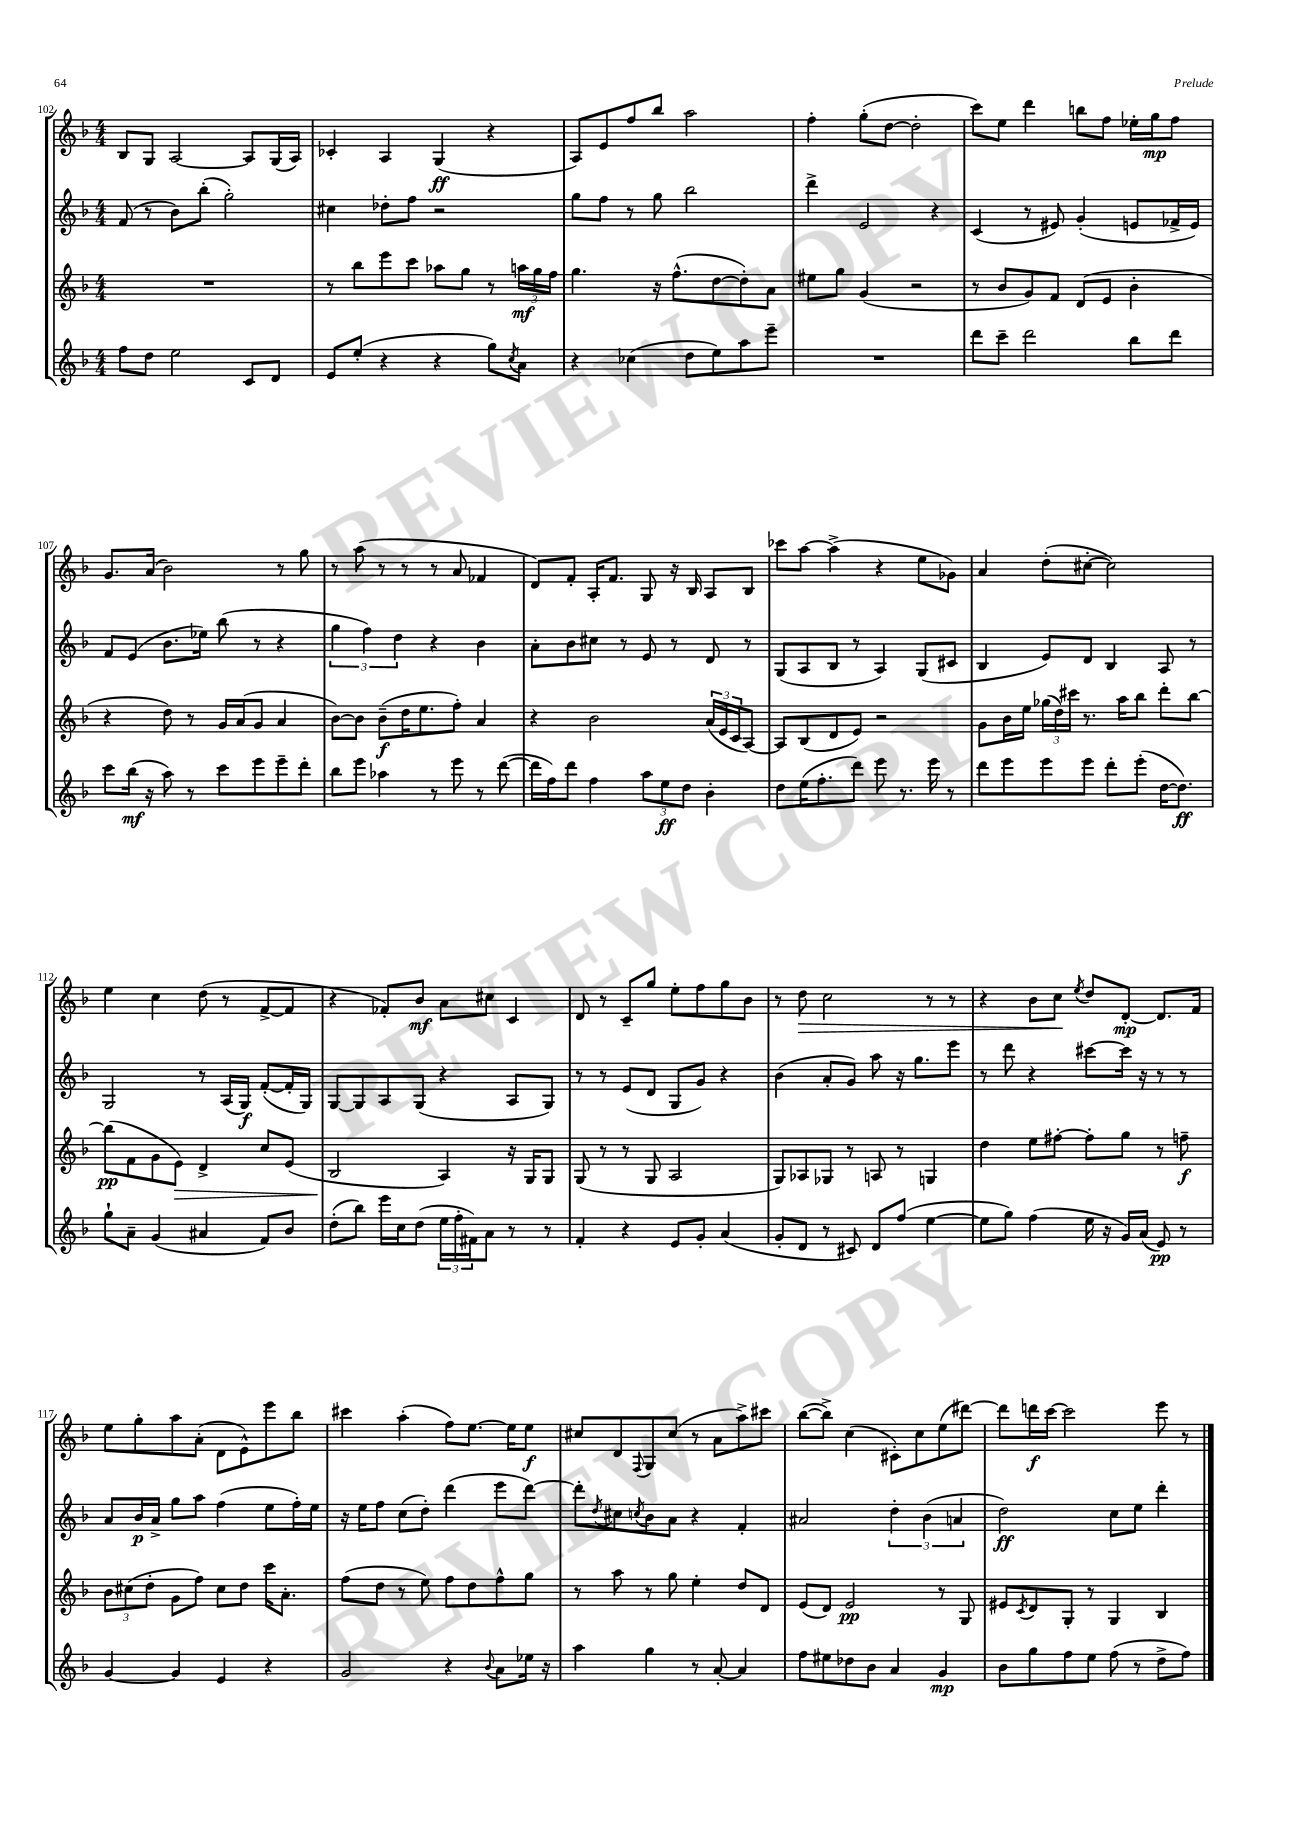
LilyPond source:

<<
\new StaffGroup <<
\new Staff = "s0" {
    \clef treble \key f \major \numericTimeSignature \time 4/4
    bes8 g8 a2~ a8 g16( a16) |
    ces'4-. a4 g4\ff( r4 |
    a8) e'8 f''8 bes''8 a''2 |
    f''4-. g''8-.( d''8~ d''2-. |
    c'''8) e''8 d'''4 b''8 f''8 ees''16-. g''16\mp f''8 |
    g'8. a'16( bes'2) r8 g''8 |
    r8 a''8( r8 r8 r8 a'8 fes'4 |
    d'8) f'8-. a16-. f'8. g8 r16 bes16 a8 bes8 |
    ces'''8 a''8~ a''4->( r4 e''8 ges'8) |
    a'4 d''8-.( cis''8~-. cis''2) |
    e''4 c''4 d''8( r8 f'8~-> f'8 |
    r4 fes'8-.) bes'8\mf a'8 cis''8 c'4 |
    d'8 r8 c'8-- g''8 e''8-. f''8 g''8 bes'8 |
    r8 d''8\> c''2 r8 r8 |
    r4 bes'8 c''8\! \acciaccatura { e''8 } d''8 d'8~-.\mp d'8. f'16 |
    e''8 g''8-. a''8 a'8-.( d'8 e'8-^) e'''8 bes''8 |
    cis'''4 a''4-.( f''8) e''8.~ e''16 e''8\f |
    cis''8 d'8 \appoggiatura { f8 } g8 cis''8( r8 a'8 a''8->) cis'''8 |
    bes''8~( bes''8->) c''4( cis'8-.) c''8 e''8( dis'''8~) |
    dis'''8 d'''16\f c'''16~ c'''2 e'''8 r8 \bar "|." |
}
\new Staff = "s1" {
    \clef treble \key f \major \numericTimeSignature \time 4/4
    f'8( r8 bes'8) bes''8-.( g''2-.) |
    cis''4 des''8-. f''8 r2 |
    g''8 f''8 r8 g''8 bes''2 |
    d'''4-> e'2 r4 |
    c'4( r8 eis'8) g'4-.( e'8 fes'16-> e'16) |
    f'8 e'8( bes'8. ees''16) bes''8( r8 r4 |
    \tuplet 3/2 { g''4 f''4) d''4 } r4 bes'4 |
    a'8-. bes'8 cis''8 r8 e'8 r8 d'8 r8 |
    g8( a8 bes8 r8 a4) g8( cis'8 |
    bes4 e'8) d'8 bes4 a8 r8 |
    g2 r8 a16( g16\f) f'8~-.( f'16-. g16) |
    g8~ g8 a8 g8( r4 a8 g8) |
    r8 r8 e'8( d'8 g8 g'8) r4 |
    bes'4( a'8-. g'8) a''8 r16 g''8. e'''8 |
    r8 d'''8 r4 cis'''8~ cis'''16 r16 r8 r8 |
    a'8 bes'16\p a'16-> g''8 a''8 f''4( e''8 f''16-.) e''16 |
    r16 e''16 f''8 c''8( d''8-.) d'''4( e'''8 d'''8~) |
    d'''8-. \acciaccatura { d''8 } cis''8 \acciaccatura { c''8 } bes'8 a'8 r4 f'4-. |
    ais'2 \tuplet 3/2 { d''4-. bes'4( a'4 } |
    d''2\ff) c''8 e''8 d'''4-. \bar "|." |
}
\new Staff = "s2" {
    \clef treble \key f \major \numericTimeSignature \time 4/4
    R1 |
    r8 bes''8 e'''8 c'''8 aes''8 g''8 r8 \tuplet 3/2 { a''16\mf g''16 f''16 } |
    g''4. r16 f''8.-^( d''8~ d''8-.) a'8 |
    eis''8 g''8 g'4( r2 |
    r8 bes'8 g'8) f'8 d'8( e'8 bes'4-. |
    r4 d''8) r8 g'16 a'16( g'8 a'4 |
    bes'8~) bes'8 bes'8--\f( d''16 e''8. f''8-.) a'4 |
    r4 bes'2 \tuplet 3/2 { a'16( e'16 c'16 } a8~) |
    a8 bes8( d'8 e'8) r2 |
    g'8 bes'16 e''16 \tuplet 3/2 { ges''16( d''16) cis'''16 } r8. a''16 bes''8 d'''8-. bes''8~ |
    bes''8\pp( f'8 g'8 e'8\>) d'4-> c''8 e'8( |
    bes2\! a4) r16 g16 g8 |
    g8( r8 r8 g8 a2 |
    g8) aes8 ges8 r8 a8 r8 g4 |
    d''4 e''8 fis''8~-. fis''8-. g''8 r8 f''8--\f |
    \tuplet 3/2 { bes'8 cis''8( d''8-. } g'8 f''8) cis''8 d''8 c'''16 a'8.-. |
    f''8( d''8 r8 e''8) f''8 d''8 f''8-^ g''8 |
    r8 a''8 r8 g''8 e''4-. d''8 d'8 |
    e'8( d'8) e'2\pp r8 g8 |
    eis'8 \acciaccatura { c'8 } d'8 g8-. r8 g4 bes4 \bar "|." |
}
\new Staff = "s3" {
    \clef treble \key f \major \numericTimeSignature \time 4/4
    f''8 d''8 e''2 c'8 d'8 |
    e'8 e''8-.( r4 r4 g''8) \acciaccatura { c''8 } a'8 |
    r4 ces''4( d''8 e''8) a''8 e'''8-- |
    R1 |
    d'''8 c'''8-- d'''2 bes''8 d'''8 |
    c'''8 bes''16\mf( r16 a''8) r8 c'''8 e'''8 e'''8-- d'''8-. |
    bes''8 e'''8 aes''4 r8 e'''8 r8 d'''8~( |
    d'''16 f''16) d'''8 f''4 \tuplet 3/2 { a''8 e''8\ff d''8 } bes'4-. |
    d''8 e''16( f''8.-. d'''8) e'''8 r8. e'''16 r8 |
    d'''8 e'''8 e'''8 e'''8 d'''8-. e'''8-.( d''16~ d''8.\ff) |
    g''8-! a'8-- g'4( ais'4 f'8) bes'8 |
    d''8-.( bes''8) e'''16 c''16 d''8( \tuplet 3/2 { e''16 f''16-. fis'16) } a'8 r8 r8 |
    f'4-. r4 e'8 g'8-. a'4( |
    g'8-. d'8 r8 cis'8) d'8 f''8( e''4~ |
    e''8 g''8) f''4( e''16 r16 g'16) a'16( e'8\pp) r8 |
    g'4~ g'4 e'4 r4 |
    g'2 r4 \appoggiatura { bes'8 } a'8 ees''16 r16 |
    a''4 g''4 r8 a'8~-. a'4 |
    f''8 eis''8 des''8 bes'8 a'4 g'4\mp |
    bes'8 g''8 f''8 e''8 f''8( r8 d''8-> f''8) \bar "|." |
}
>>
>>
\layout { \context { \Score currentBarNumber = #102 } }
